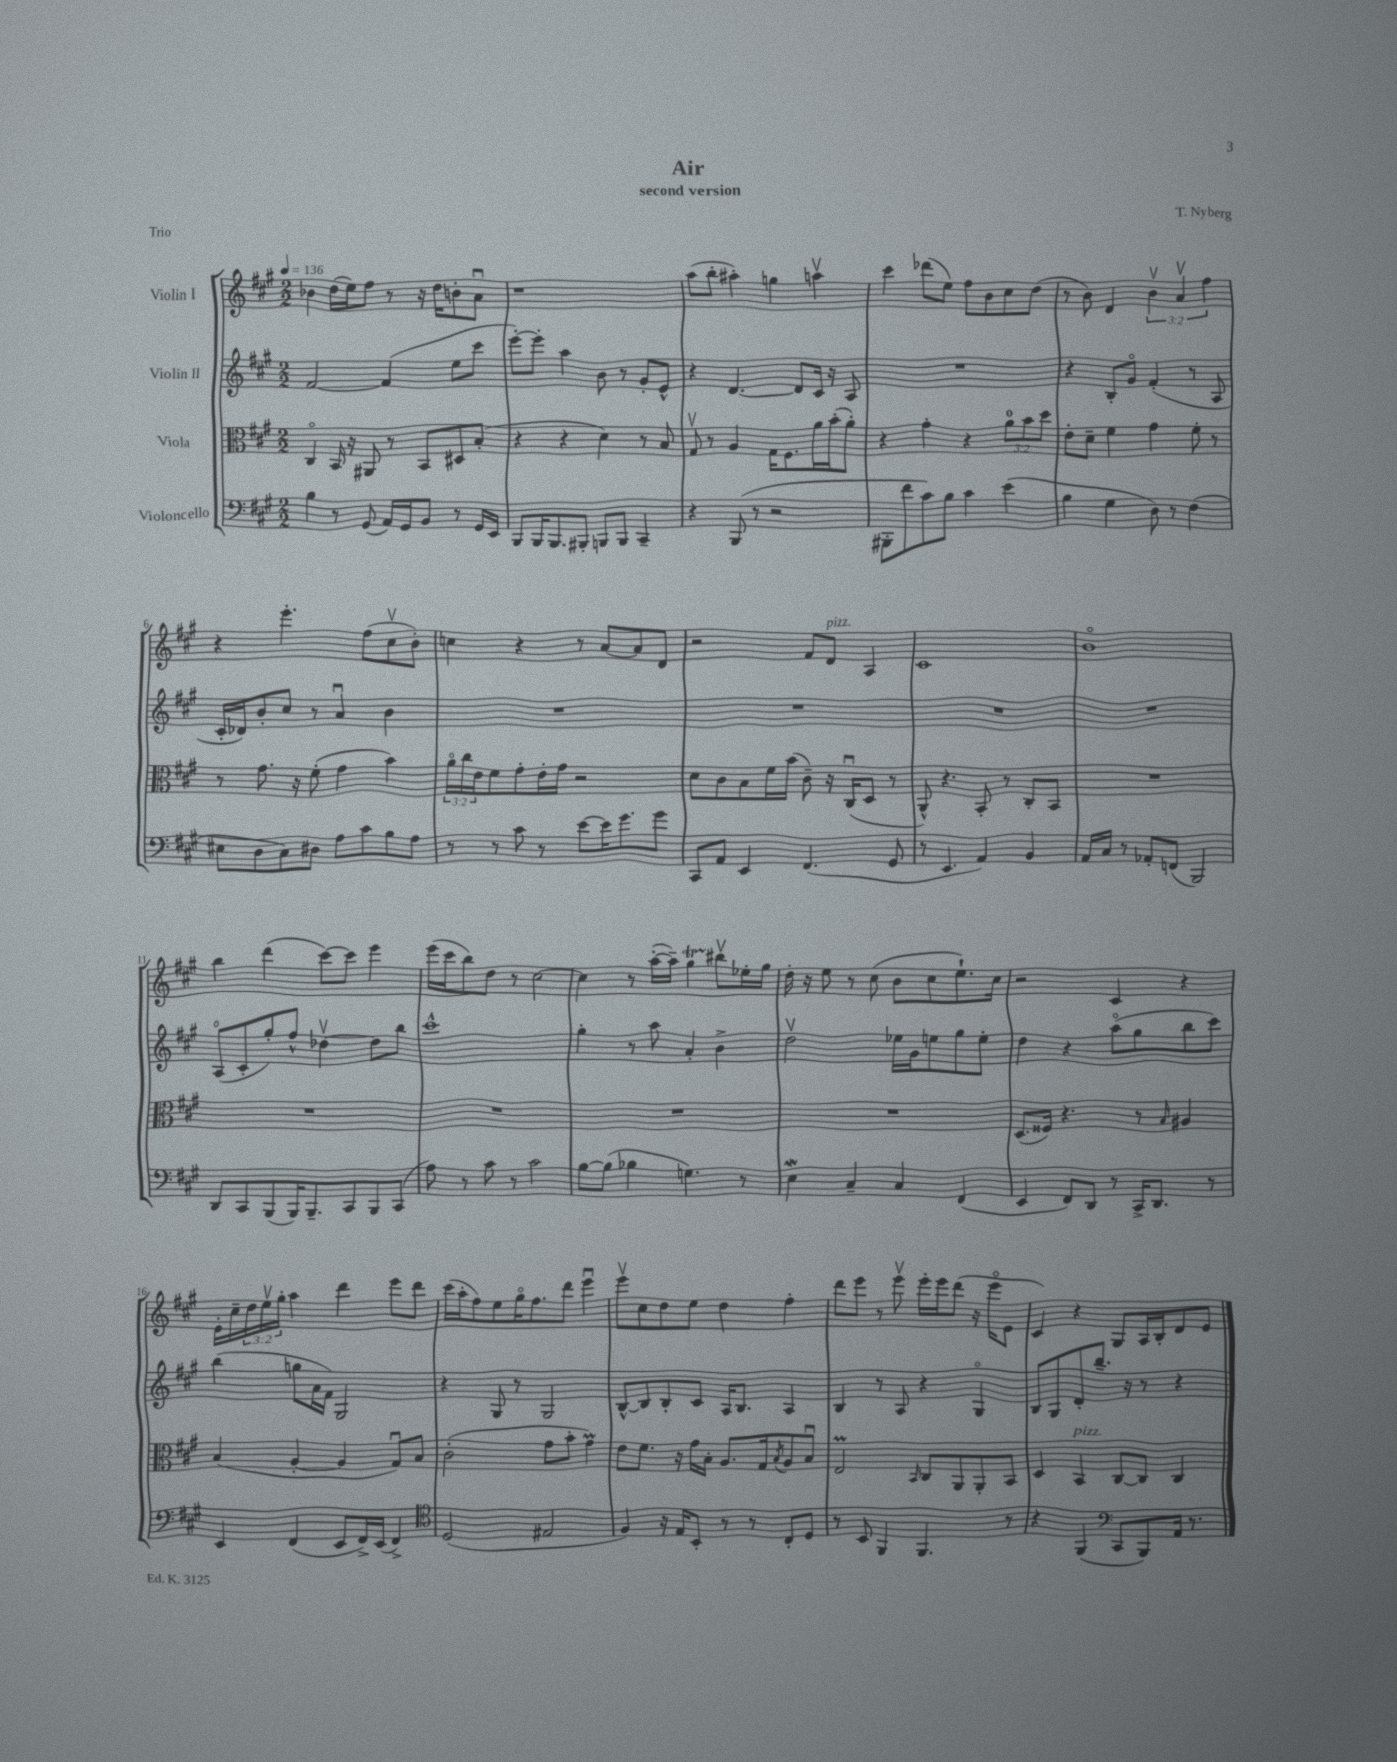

**kern	**kern	**kern	**kern
*part4	*part3	*part2	*part1
*staff4	*staff3	*staff2	*staff1
*I"Violoncello	*I"Viola	*I"Violin II	*I"Violin I
*clefF4	*clefC3	*clefG2	*clefG2
*k[f#c#g#]	*k[f#c#g#]	*k[f#c#g#]	*k[f#c#g#]
*M2/2	*M2/2	*M2/2	*M2/2
*MM136	*MM136	*MM136	*MM136
=1	=1	=1	=1
4B\	4C#/	[2f#/	4b-X\
8r	16BB/	.	(16dd\LL
.	16r	.	16ee\J)
(8GG#/	8AA#X/	.	8ff#\J
16AA/LL)	8r	(4f#/]	8r
16GG#/J	.	.	.
8BB/J	8BB/L	.	16r
.	.	.	16dd\KL
8r	8D#X/	8ee\L	8bn'\
16GG#/LL	(8B'/J	8ccc#\J	8au\J
16EE/JJ	.	.	.
=2	=2	=2	=2
8BBB/L	4r	[8eee'\L)	1r
16BBB/K	.	8eee'\J]	.
8.BBB/	.	.	.
.	4r	4aa\	.
8BBB#X'/J	.	.	.
8BBBn/L	4d\)	8b\	.
8BBB/J	.	8r	.
4CC#~/	8r	8g#'/L	.
.	8B/	8e^^/J	.
=3	=3	=3	=3
4r	8G#v/	4r	(8aa\L
.	8r	.	8bb'\J
(8BBB/	4A/	[4.d/	4aa#X'\)
8r	.	.	.
2r	16G#\KL	.	4ggn\
.	8.F#\	.	.
.	.	8d/L]	.
.	16a\L	16c#/Jk	4aanv\
.	(16b'\J	16r	.
.	8a'\J)	8A/	.
=4	=4	=4	=4
8BBB#X'\L	4r	1r	4ccc#\
8f#\	.	.	.
8c#\)	4g#'\	.	(8ddd-X\L
8B\J	.	.	8ee\J)
4c#\	4r	.	8ff#\L
.	.	.	8b\
(4e\	12a\L	.	8cc#\
.	12b\	.	.
.	.	.	(8dd\J
.	12dd\J	.	.
=5	=5	=5	=5
4B\	8e'\L	4r	8r
.	8d~\J	.	8b\)
4G#\	4f#\	8B'/L	4d/
.	.	8g#/J	.
8D\)	4g#\	(4f#'/	6bv\
8r	.	.	.
.	.	.	6av/
(4F#\	8f#'\	8r	.
.	.	.	6ff#\
.	8r	8A/	.
!!LO:LB:g=z
=6	=6	=6	=6
8E#X\L	8r	16c#'/LL	4r
.	.	16d-X/J)	.
8D\	8.g#\	8b'/	.
8C#\)	.	8cc#/J	4.eee'\
.	16r	.	.
8D#X\J	(8f#'\	8r	.
8A\L	4g#\	4au/	.
8c#\	.	.	(8ff#\L
8B\	4b\)	4b\	8cc#v\
8A\J	.	.	8b'\J)
=7	=7	=7	=7
8r	24a\LL	1r	4ccn\
.	24cc#\	.	.
.	24e\J	.	.
8r	8f#\	.	.
8c#\	8g#'\	.	4r
8r	16e'\L	.	.
.	16g#\JJ	.	.
[8e\L	2r	.	8r
16e\K]	.	.	[8a/L
8.g#\	.	.	.
.	.	.	8a/]
8g#\J	.	.	8d/J
=8	=8	=8	=8
8CC#/L	8d\L	1r	2r
8AA/J	8c#\	.	.
4EE/	8B\	.	.
.	16f#\L	.	.
.	(16b\JJ	.	.
(4.FF#/	8c#~\)	.	8f#/L
!	!	!	!LO:TX:a:i:t=pizz.
.	16r	.	8d/J
.	(16C#u/KL	.	.
.	8D/J	.	4A/
8GG#/	8r	.	.
=9	=9	=9	=9
8r	8AA^^/)	1r	1c#
4.EE/	4.r	.	.
4AA/)	8BB'/	.	.
.	8r	.	.
4BB/	8C#'/L	.	.
.	8BB/J	.	.
=10	=10	=10	=10
16AA/LL	1r	1r	1b
16C#/JJ	.	.	.
8r	.	.	.
8AA-X'/L	.	.	.
(8FFn/J	.	.	.
2BBB/)	.	.	.
!!LO:LB:g=z
=11	=11	=11	=11
8DD/L	1r	(8A/L	4bb\
8CC#/	.	8c#'/	.
(8BBB/	.	8gg#'/)	(4ddd\
16BBB/K)	.	8ff#^^/J	.
8.BBB~/	.	.	.
.	.	[4dd-Xv\	[8ccc#\L)
8CC#/	.	.	8ccc#\J]
8BBB/	.	8dd-\L]	4eee\
(8CC#/J	.	8bb\J	.
=12	=12	=12	=12
8A\)	1r	1ccc#^^	(16eee\LL
.	.	.	16ccc#\J
8r	.	.	8bb\)
8c#\	.	.	8dd\J
8r	.	.	8r
2c#\	.	.	[2cc#\
=13	=13	=13	=13
[8B\L	1r	4gg#'\	4cc#\]
(8B\J]	.	.	.
4B-X\	.	8r	8r
.	.	8aa\	([16aa'\LL
.	.	.	16aa~\JJ])
4.Gn\)	.	4a'/	4gg#t\
.	.	4b^\	8bb#Xv\L
8r	.	.	16ee-X'\L
.	.	.	16gg#\JJ
=14	=14	=14	=14
4EW\	1r	2ddv\	16dd'\
.	.	.	16r
.	.	.	8ee\
4C#~/	.	.	8r
.	.	.	(8cc#\
4C#/	.	16ee-X\LL	8b\L
.	.	16g#\J	.
.	.	8een\	8cc#\
(4FF#/	.	8gg#\	8.ee`\)
.	.	8ee'\J	.
.	.	.	16cc#\Jk
=15	=15	=15	=15
4EE/	(8.D/L	4dd\	2r
.	16F##X/Jk)	.	.
8FF#/L)	4.r	4r	.
8DD/J	.	.	.
8r	.	(8aa\L	4c#/
16CC#^/KL	8r	8gg#\	.
8.DD/J	.	.	.
.	16qqB/	.	.
.	4A#X/	8bb\	4r
8r	.	8ccc#\J)	.
!!LO:LB:g=z
=16	=16	=16	=16
4EE/	(4B/	(4bb\	16e'\LL
.	.	.	16cc#~\
.	.	.	24dd\
.	.	.	24eev\
.	.	.	24gg#'\JJ
(4FF#/	[4A'/	8ggn\L	4aa\
.	.	16a\L	.
.	.	16f#\JJ)	.
8EE/L	4A/]	2G#/	4ddd\
16FF#^/L)	.	.	.
(16EE/JJ	.	.	.
4FF#^/)	8G#u/L)	.	8eee\L
.	8B/J	.	8ddd\J
=17	=17	=17	=17
*clefC4	*	*	*
(2D/	(2c#'\	4r	(16ccc#\LL
.	.	.	16aa'\J
.	.	.	8ff#\)
.	.	8G#/	8ee\
.	.	8r	16gg#\K
.	.	.	8.ff#\
2E#X/	8g#\L	2G#/	.
.	8b'\J	.	8ddd\J
.	4g#m\)	.	4eeeu\
=18	=18	=18	=18
4F#/)	8e\L	[8B^^/L	8eeev\L
.	8.f#\J	8B/]	8cc#\
16r	.	8B'/	8dd\
16E/KL	16r	.	.
8BB'/J	16g#\LL	8c#/J	8ee\J
.	16B'\JJ	.	.
8r	8.A/L	16A/KL	4dd\
.	.	8.B/J	.
8r	.	.	.
.	16G#/k	.	.
.	8qB/	.	.
8C#'/L	8A/	4A/	4ff#'\
8D/J	8Bu/J	.	.
=19	=19	=19	=19
8r	2EM/	4B/	8ddd\L
8BB/	.	.	8eee\J
4FF#/	.	8r	8r
.	.	8A/	8eeev\
.	16qqBB/	.	.
4.FF#/	8C#/L	4r	16eee'\LL
.	.	.	16eee\J
.	8AA/	.	(8ddd\J
.	8AA'/	4G#/	16r
.	.	.	16eee\KL
8r	8BB/J	.	8e\J
=20	=20	=20	=20
4r	4D/	8B/L	4c#/)
.	.	8G#/	.
!	!LO:TX:a:i:t=pizz.	!	!
(4FF#/	4BB/	8d'/	4r
.	.	8.bb~/J	.
*clefF4	*	*	*
8CC#/L	[8C#/L	.	8G#/L
.	.	16r	.
8BBB/)	8C#/J]	8r	16A/L
.	.	.	16B'/J
16AA/Jk	4C#/	4r	8d/
8.r	.	.	.
.	.	.	8e/J
==	==	==	==
*-	*-	*-	*-
